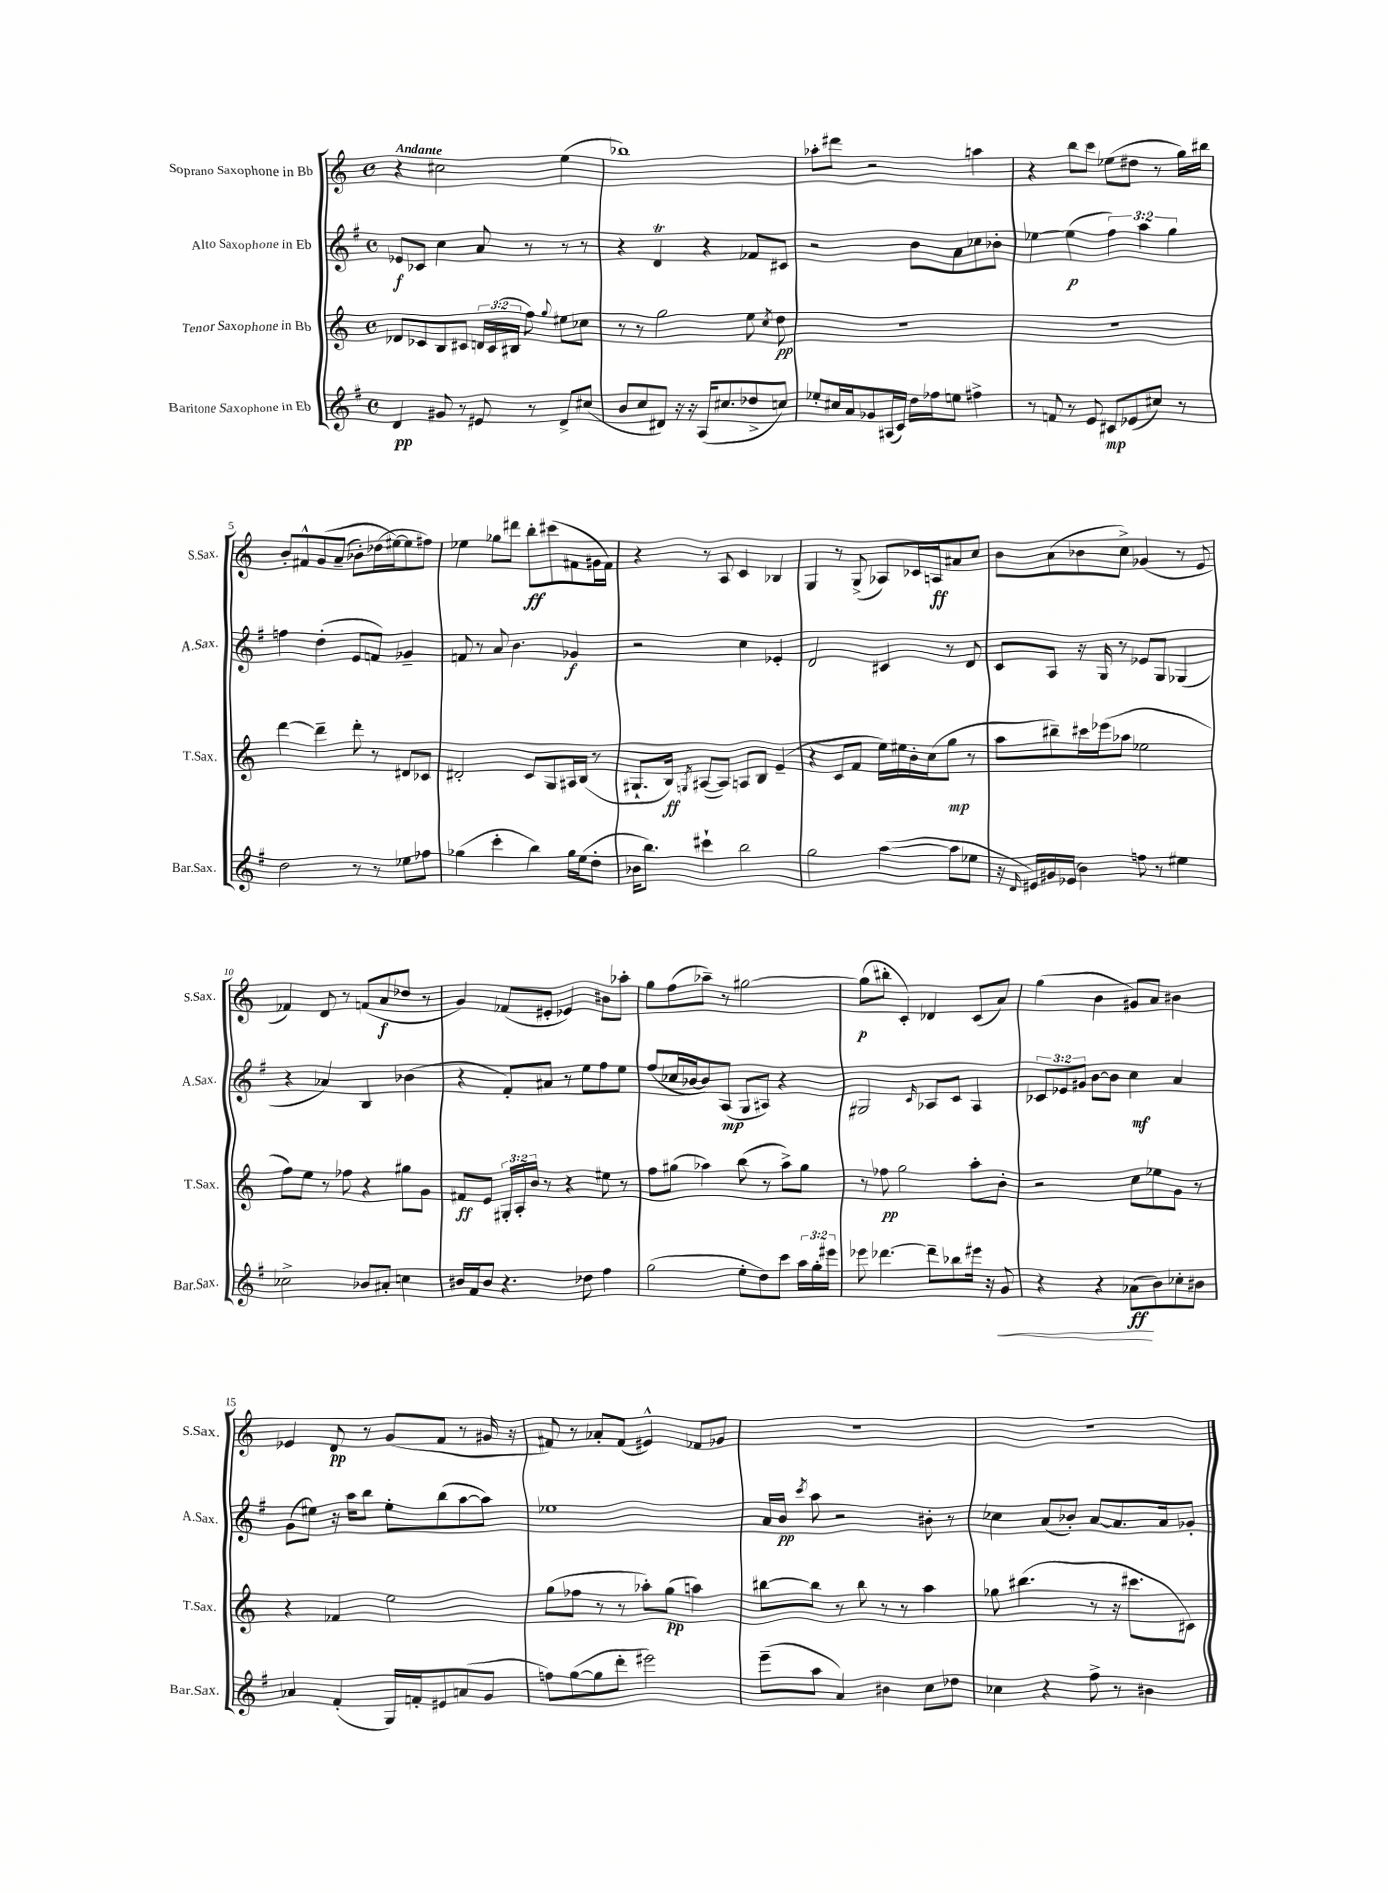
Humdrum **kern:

**kern	**kern	**kern	**kern
*staff4	*staff3	*staff2	*staff1
*clefG2	*clefG2	*clefG2	*clefG2
*k[f#]	*k[]	*k[f#]	*k[]
*M4/4	*M4/4	*M4/4	*M4/4
*met(c)	*met(c)	*met(c)	*met(c)
4d	8d-	8e-	4r
.	8c-	8c-	.
8g#	8B	4cc	2cc#
8r	8c#	.	.
8e#	24d	8a	.
.	(24c#	.	.
.	24B#	.	.
8r	8ff)	8r	.
.	8qqgg	.	.
8d^	8ee#	8r	(4ee
(8cc#	8cc-	8r	.
=	=	=	=
8b	8r	4r	1bb-)
8cc	8r	.	.
8d#)	2gg	4d	.
16r	.	.	.
16r	.	.	.
(16A	.	4r	.
8.cc#	.	.	.
8dd-^	8ee	8f-	.
.	8qcc	.	.
8cc)	8dd	8c#	.
=	=	=	=
8ee-'	1r	2r	8aa-'
16cc#	.	.	8ddd#
16a	.	.	.
8g-	.	.	2r
(16A#	.	.	.
16c)	.	.	.
16dd	.	8b	.
16ff-	.	.	.
8ee	.	8a	.
4ff#^	.	8cc-	4aa
.	.	8b-'	.
=	=	=	=
8r	1r	[4ee-	4r
8f	.	.	.
8r	.	(4ee-]	8bb
8e	.	.	8ccc
8c#	.	6ff#)	(8ee-
(8e-	.	.	8dd#
.	.	6aa	.
8cc#)	.	.	8r
.	.	6gg	.
8r	.	.	16gg)
.	.	.	16bb#
=	=	=	=
2dd	[4ddd	4ff	8b'
.	.	.	8f#^^
.	4ddd~]	(4dd'	&(8g
.	.	.	(8a~
8r	8ddd'	8e	8b-')
8r	8r	8f)	(16dd-
.	.	.	[16ee#&)
8ee-	8d#	4g-~	8ee#]
8ff-	8c-	.	8ff#)
=	=	=	=
(4gg-	2d#'	8f	4ee-
.	.	8r	.
4ccc'	.	8a	8gg-
.	.	4.b	8ddd#
4bb)	8c	.	8bb'
.	8G	.	(8ccc#
16gg-	16A#	4g-	8f#
(16ee	(16B	.	.
8dd'	8r	.	16g#
.	.	.	16f#)
=	=	=	=
16b-	8.G#`	2r	4r
8.bb)	.	.	.
.	16B)	.	.
.	8qG	.	.
4ccc#`	([8A#	.	8r
.	8A#])	.	8A
2bb	8A	4cc	4c
.	8B	.	.
.	(4e~	4e-'	4B-
=	=	=	=
2gg	4r	2d	4G
.	8c	.	8r
.	8f	.	(8G^
([4aa	16ee)	4c#	8A-)
.	16ee#	.	.
.	16b'	.	16c-
.	(16cc	.	16A
8aa]	8gg	8r	8a#
8ee-	8r	8d	8cc
=	=	=	=
16r	8aa	8c	8b
16qqd	.	.	.
16e#)	.	.	.
16g#	8bb#~)	8A	(8a
(16e-	.	.	.
4b)	16ccc#	16r	8b-
.	(16eee-	16G	.
.	8aa-	8r	8cc^)
8ff	2ee-	8e-	(4g-
8r	.	8G	.
4ee#	.	(4G-	8r
.	.	.	8e
=	=	=	=
2cc-^	8ff)	4r	4f-)
.	8ee	.	.
.	8r	4a-)	8d
.	8ff-	.	8r
8b-	4r	4B	(8f
8a#'	.	.	8a
4cc	8gg#	(4b-	8dd-
.	8g	.	8r
=	=	=	=
16b#	8f#	4r	4g)
16f#	.	.	.
8b#	8e	.	.
4.r	24G#'	8f#')	(8f-
.	24A'	.	.
.	24b	.	.
.	8r	8a#	8e#'
.	4r	8r	4e-)
8dd-	.	8ee	.
4ff#	8ee#	8ff#	8b#
.	8r	8ee	8aa-'
=	=	=	=
(2gg	8ff	(8ff#	8gg
.	(8gg#	16cc-	(8ff
.	.	[16b-	.
.	4aa-)	8b-])	8aa-~)
.	.	(8A	8r
8ee'	(8bb	8G	[2gg#
8dd)	8r	8A#)	.
8ccc	8aa-^)	4r	.
24aa	8gg#	.	.
24gg'	.	.	.
24eee#	.	.	.
=	=	=	=
8eee-	8r	2G#	(8gg#]
[4.ddd-	8ff-	.	8bb#'
.	2gg	.	4c')
.	.	16qqc	.
8ddd-~]	.	8A-	4d-
8bb-	.	8c	.
16eee#	8aa'	4A-	(8c
16r	.	.	.
8g	8b'	.	8a)
=	=	=	=
4r	2r	12c-	(4gg
.	.	12e-	.
.	.	12g#	.
4r	.	[8b	4b
.	.	8b]	.
(8a-	8cc	4cc	8g#)
8b)	8ee-	.	8a
8cc-'	8g	4a	4b#
8b#	8r	.	.
=	=	=	=
4a-	4r	(8g	4e-
.	.	8ee#)	.
(4f#'	4f-	16r	8d
.	.	16aa	.
.	.	8bb	8r
16G)	2ee	8ee#'	(8g
16f'	.	.	.
8e#	.	(8bb	8f
(8a	.	[8aa	8r
8g	.	8aa])	16g#
.	.	.	16r
=	=	=	=
8ff)	(8gg	1ee-	8f#)
([8gg	8ff-	.	8r
8gg]	8r	.	8a-'
8ddd'	8r	.	(8f#
2eee#)	8aa-')	.	4e#^^)
.	(8gg	.	.
.	4aa)	.	8f-
.	.	.	8g-
=	=	=	=
(8eee~	[8bb#	16a	1r
.	.	16b	.
.	.	8qccc	.
8aa	8bb#]	8aa	.
4a)	8r	2r	.
.	8bb#	.	.
4b#	8r	.	.
.	8r	.	.
8cc	4aa	8b#'	.
8dd-	.	8r	.
=	=	=	=
4cc-	8gg-	4cc-	1r
.	(4.bb#	.	.
4r	.	(8a	.
.	.	8b-')	.
8ff#^	8r	[8a	.
8r	16r	8.a]	.
.	8.ccc#	.	.
4b#	.	.	.
.	.	16a	.
.	8c#)	8g-'	.
==	==	==	==
*-	*-	*-	*-
